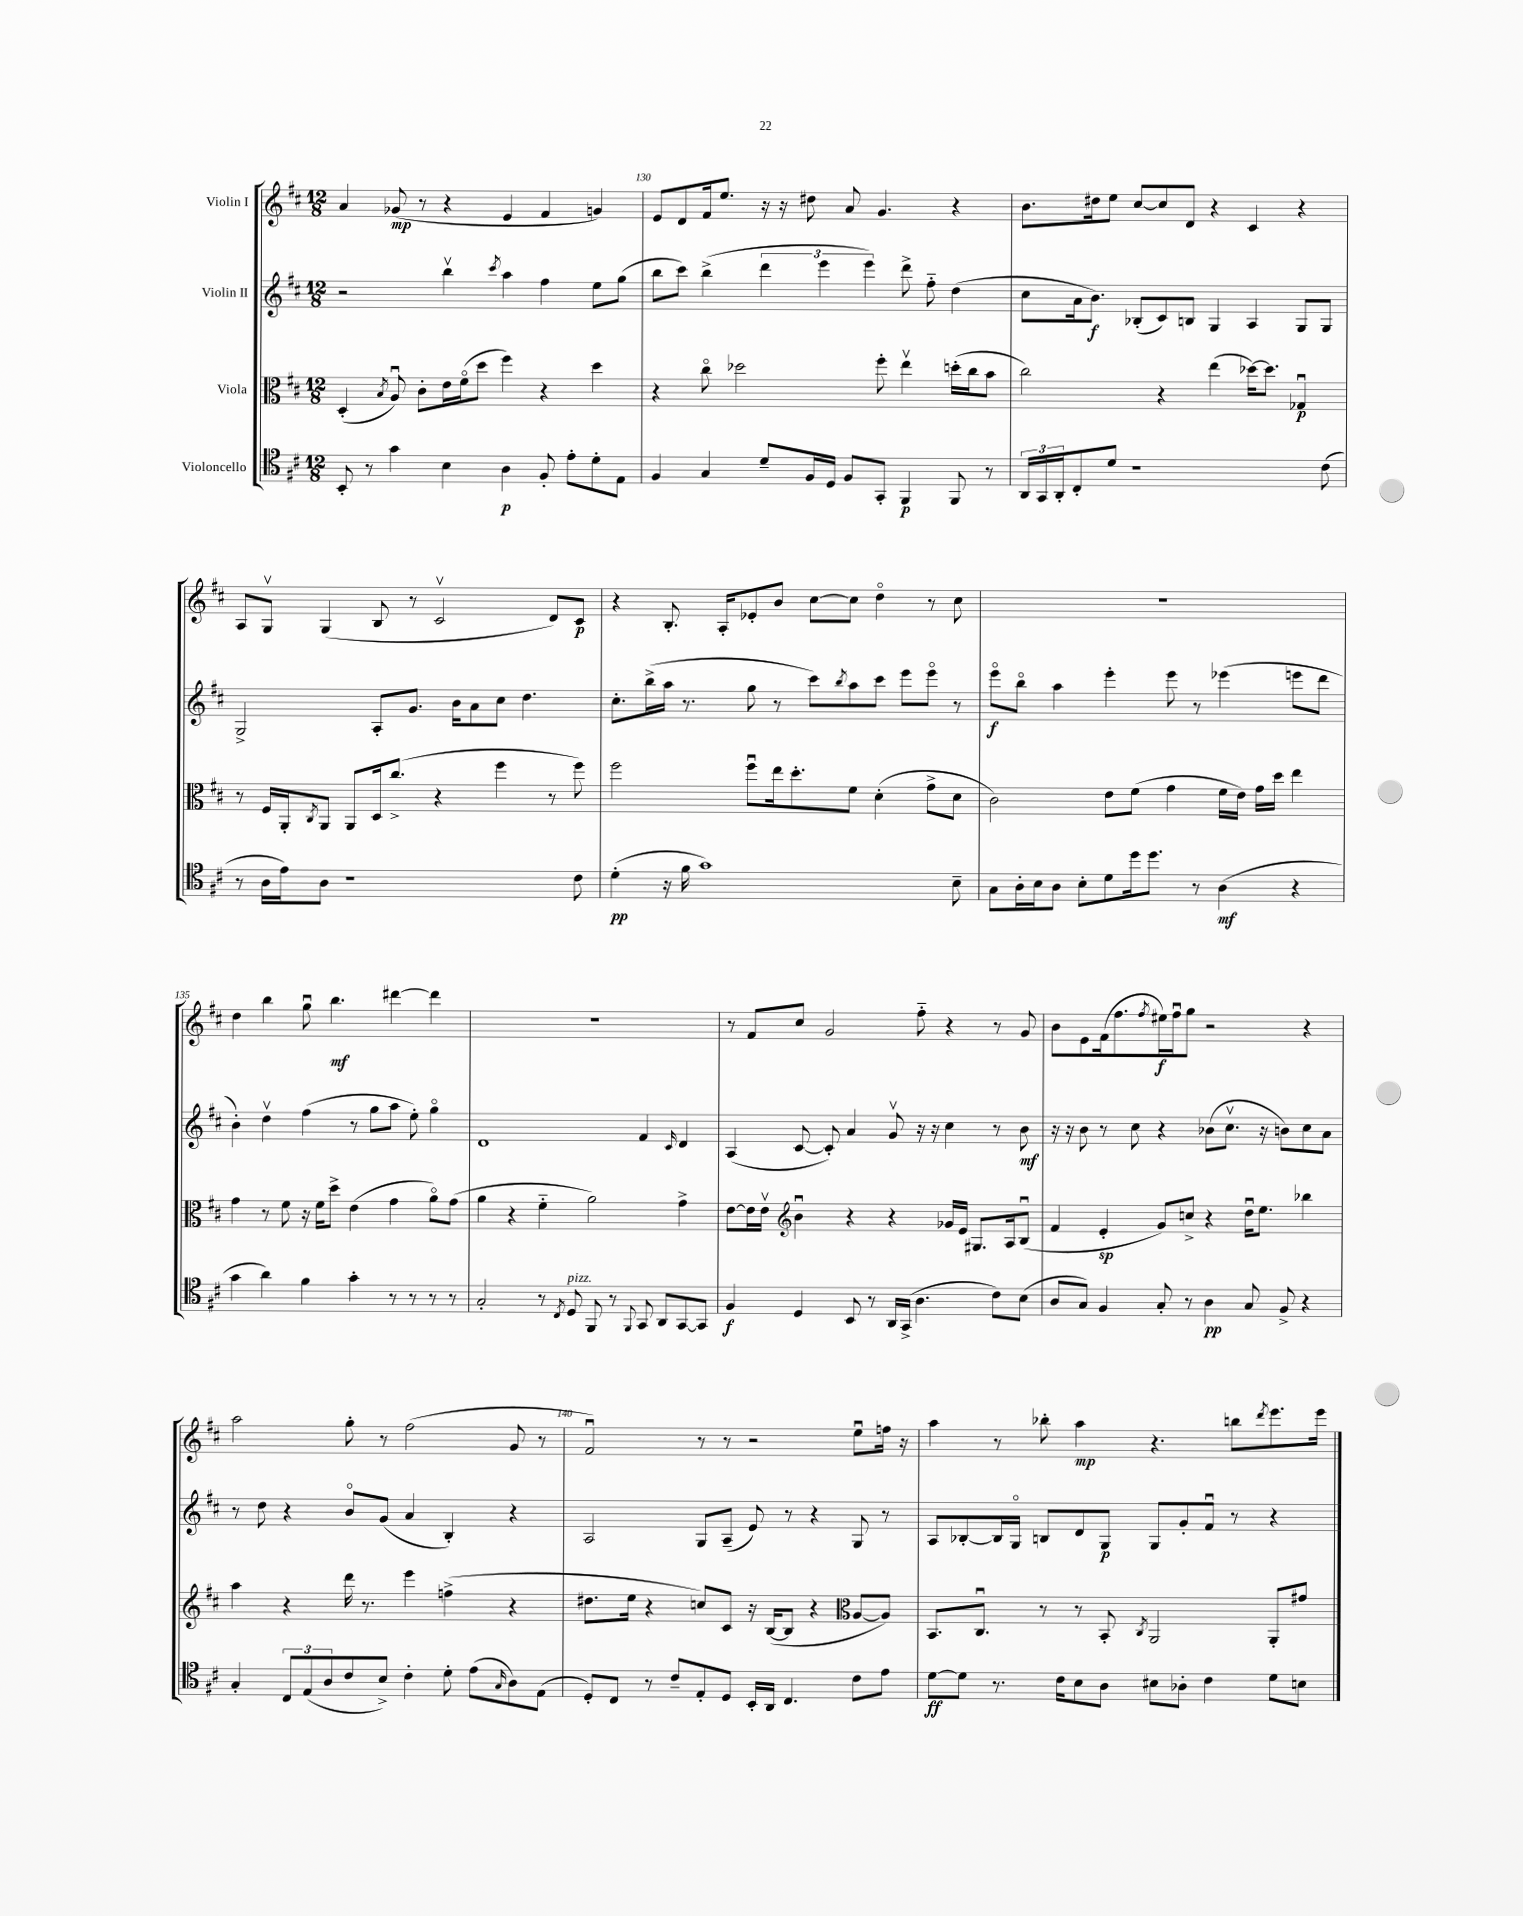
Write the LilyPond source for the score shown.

<<
\new StaffGroup <<
\new Staff = "s0" \with { instrumentName = "Violin I" } {
    \clef treble \key d \major \numericTimeSignature \time 12/8
    a'4 ges'8\mp( r8 r4 e'4 fis'4 g'4) |
    e'8 d'8 fis'16 e''8. r16 r16 dis''8 a'8 g'4. r4 |
    b'8. dis''16 e''8 cis''8~ cis''8 d'8 r4 cis'4 r4 |
    a8 g8\upbow g4( b8 r8 cis'2\upbow d'8) cis'8\p |
    r4 b8.-. a16-. ees'8-. b'8 cis''8~ cis''8 d''4\flageolet r8 cis''8 |
    R1. |
    d''4 b''4 g''8\downbow b''4.\mf dis'''4~ dis'''4 |
    R1. |
    r8 fis'8 cis''8 g'2 fis''8-_ r4 r8 g'8 |
    b'8 e'8 fis'16( fis''8. \acciaccatura { fis''8 } eis''16\f) fis''16\downbow g''8 r2 r4 |
    a''2 g''8-. r8 fis''2( g'8 r8 |
    fis'2\downbow) r8 r8 r2 e''8\downbow f''16 r16 |
    a''4 r8 bes''8-. a''4\mp r4. b''8 \acciaccatura { d'''8 } e'''8. e'''16 \bar "|." |
}
\new Staff = "s1" \with { instrumentName = "Violin II" } {
    \clef treble \key d \major \numericTimeSignature \time 12/8
    r2 b''4\upbow \acciaccatura { cis'''8 } a''4 fis''4 e''8 g''8( |
    b''8 cis'''8) b''4->( \tuplet 3/2 { d'''4 e'''4 e'''4) } d'''8-> fis''8-_ d''4( |
    cis''8 a'16 b'8.\f) bes8-.( cis'8) b8 g4 a4 g8 g8 |
    g2-> a8-. g'8. b'16 a'8 cis''8 d''4. |
    cis''8.-. b''16->( a''16 r8. g''8 r8 cis'''8) \acciaccatura { b''8 } a''8 cis'''8 e'''8 e'''8\flageolet r8 |
    e'''8\flageolet\f b''8\flageolet a''4 e'''4-. e'''8 r8 ees'''4( e'''8 d'''8 |
    b'4-.) d''4\upbow fis''4( r8 g''8 a''8 e''8-.) g''4\flageolet |
    d'1 fis'4 \grace { cis'16 } d'4 |
    a4( cis'8~ cis'8-.) a'4 g'8\upbow r16 r16 cis''4 r8 b'8\mf |
    r16 r16 b'8 r8 cis''8 r4 bes'8( cis''8.\upbow r16 b'8) cis''8 a'8 |
    r8 d''8 r4 b'8\flageolet g'8( a'4 b4-.) r4 |
    a2 g8 a8--( e'8) r8 r4 g8 r8 |
    a8 bes8~-. bes16 g16\flageolet b8 d'8 g8\p g8 g'8-. fis'8\downbow r8 r4 \bar "|." |
}
\new Staff = "s2" \with { instrumentName = "Viola" } {
    \clef alto \key d \major \numericTimeSignature \time 12/8
    d4-.( \acciaccatura { b8 } a8\downbow) cis'8-. e'16 fis'16\flageolet( d''8 fis''4) r4 d''4 |
    r4 cis''8\flageolet des''2 fis''8-. e''4\upbow d''16-.( cis''16 b'8 |
    cis''2) r4 e''4( des''16~) des''8. ges4\downbow\p |
    r8 fis16 a,16-. \acciaccatura { cis8 } a,8 a,8 d16 cis''8.->( r4 fis''4 r8 fis''8) |
    fis''2 fis''8\downbow e''16 d''8.-. fis'8 d'4-.( g'8-> d'8 |
    cis'2) e'8 fis'8( g'4 fis'16 e'16) g'16 d''16 e''4 |
    g'4 r8 fis'8 r16 fis'16 d''8-> e'4( g'4 a'8\flageolet) g'8( |
    a'4 r4 fis'4-_ a'2) g'4-> |
    e'8~ e'16 e'16\upbow \clef treble b'4\downbow r4 r4 ges'16 e'16 gis8. a16 b8\downbow( |
    fis'4 e'4-.\sp g'8) c''8-> r4 d''16\downbow e''8. bes''4 |
    a''4 r4 d'''16 r8. e'''4 f''4->( r4 |
    dis''8. e''16 r4 c''8) cis'8 r16 b16~( b8 r4 \clef alto a8~ a8) |
    b,8. cis8.\downbow r8 r8 b,8-. \acciaccatura { cis8 } a,2 a,8-. gis'8 \bar "|." |
}
\new Staff = "s3" \with { instrumentName = "Violoncello" } {
    \clef tenor \key d \major \numericTimeSignature \time 12/8
    b,8-. r8 g'4 b4 a4\p fis8-. e'8-. d'8-. e8 |
    fis4 g4 d'8-- fis16 d16 fis8 g,8-. fis,4\p fis,8 r8 |
    \tuplet 3/2 { a,16 g,16 a,16-. } cis8-. d'8 r1 cis'8( |
    r8 a16 e'16) a8 r1 cis'8 |
    d'4-.\pp( r16 fis'16 g'1) b8-- |
    g8 a16-. b16 a8 b8-. d'8 d''16 d''8. r8 a4\mf( r4 |
    g'4 a'4) fis'4 g'4-. r8 r8 r8 r8 |
    g2-. r8 \acciaccatura { cis8 } d8^\markup { \italic "pizz." } fis,8 r8 \appoggiatura { fis,8 } g,8 a,8 g,8~ g,8 |
    fis4\f d4 b,8 r8 a,16 g,16->( a4. cis'8) b8( |
    a8 g8) fis4 g8-. r8 a4\pp g8 fis8-> r4 |
    g4-. \tuplet 3/2 { cis8 e8( a8 } cis'8 b8->) cis'4-. d'8-. e'8( \grace { g16 } a8) e8( |
    d8-.) cis8 r8 cis'8-- e8-. d8 b,16-. a,16 cis4. cis'8 e'8 |
    d'8~\ff d'8 r8. cis'16 b8 a8 bis8 aes8-. cis'4 d'8 b8 \bar "|." |
}
>>
>>
\layout { \context { \Score currentBarNumber = #129 \override BarNumber.break-visibility = ##(#f #t #t) barNumberVisibility = #(every-nth-bar-number-visible 5) } }
